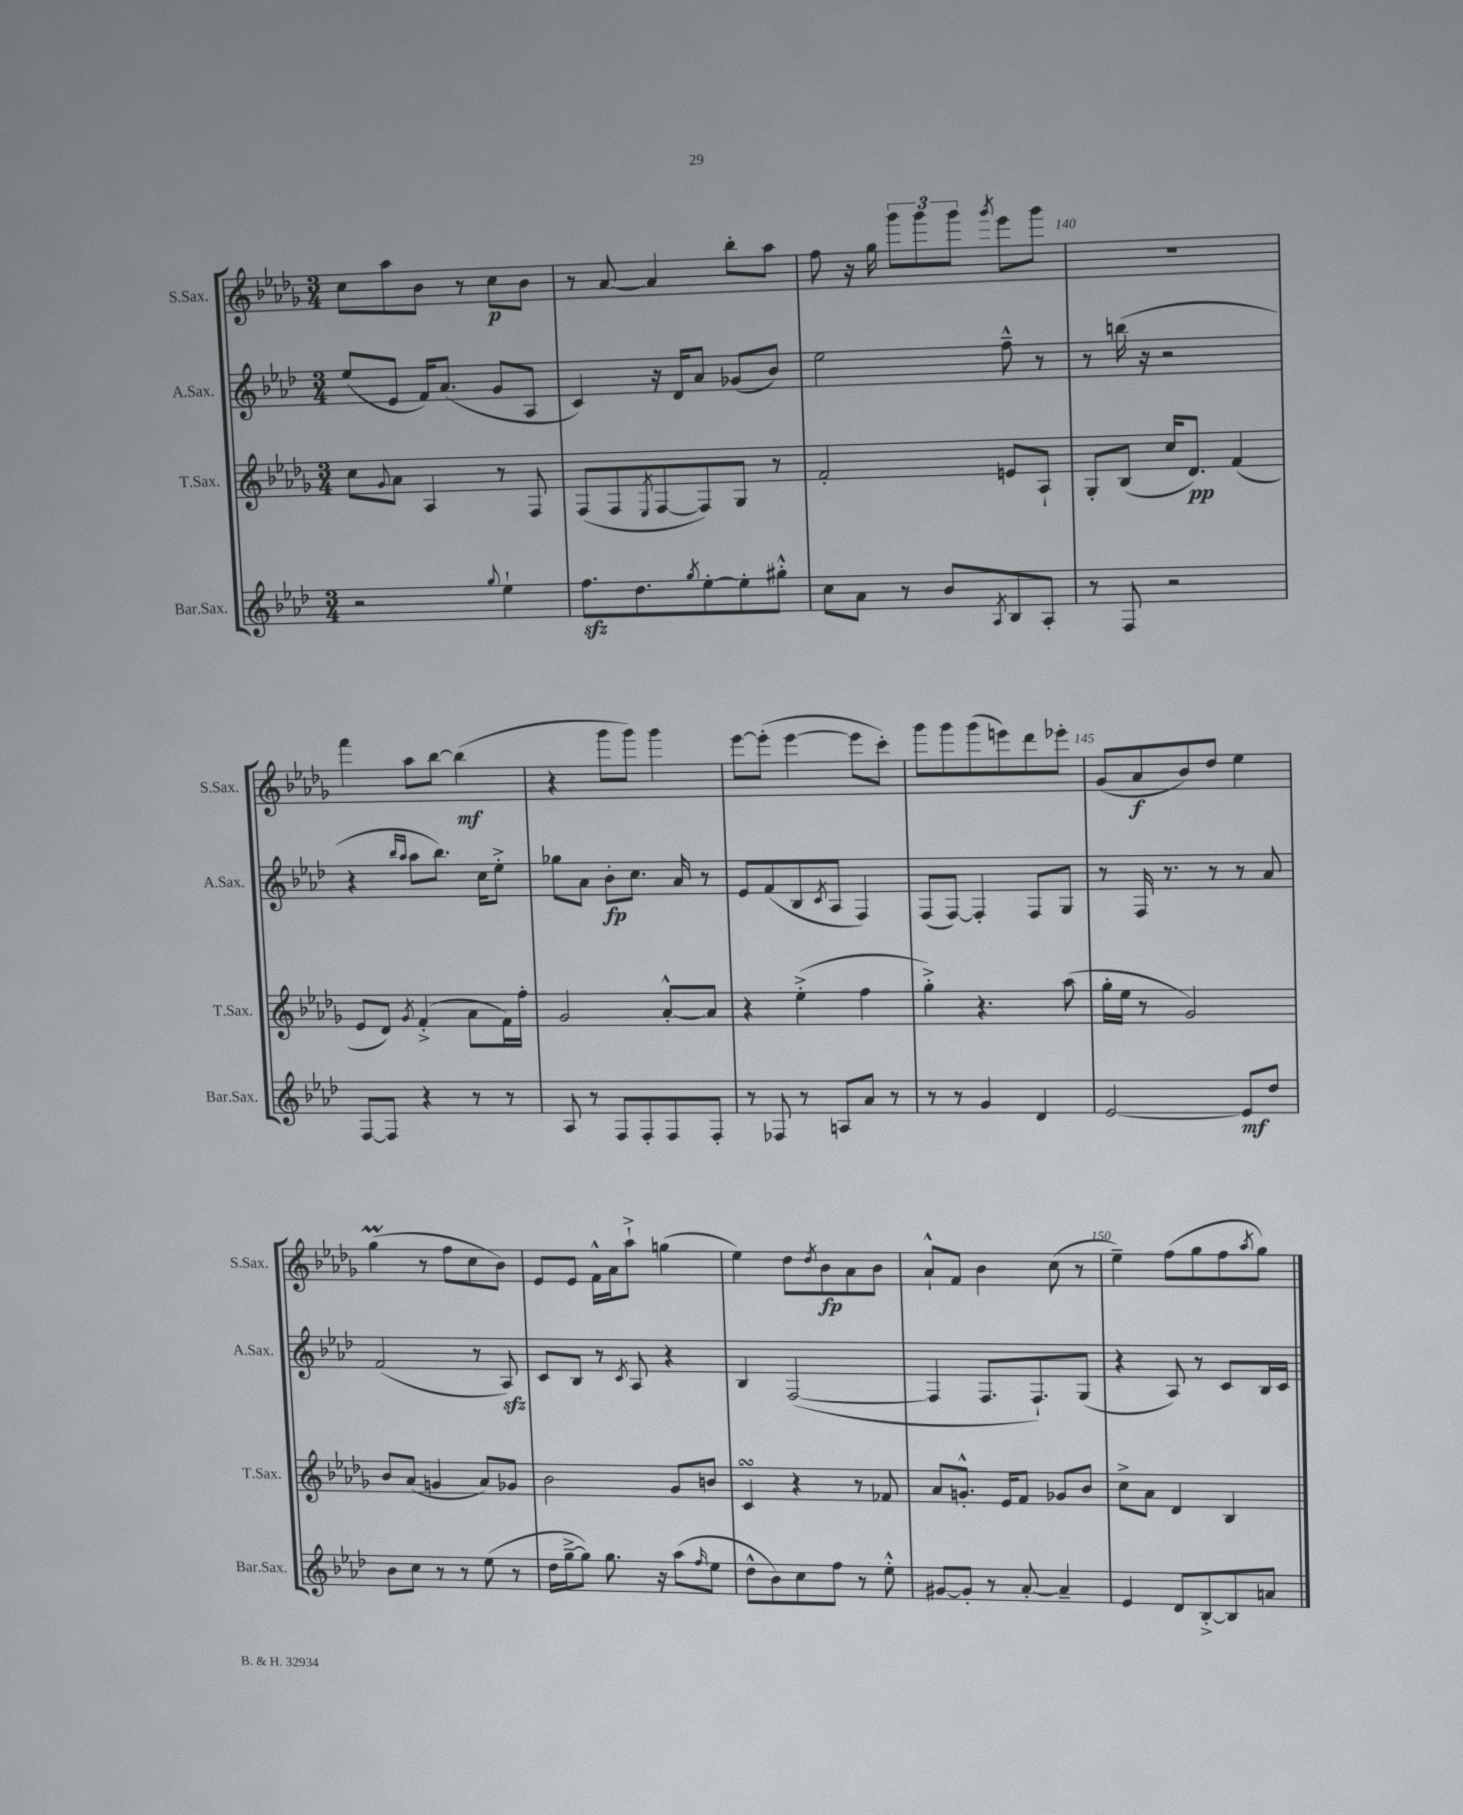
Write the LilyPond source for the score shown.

<<
\new StaffGroup <<
\new Staff = "s0" \with { instrumentName = "S.Sax." shortInstrumentName = "S.Sax." } {
    \clef treble \key des \major \numericTimeSignature \time 3/4
    c''8 aes''8 bes'8 r8 c''8\p bes'8 |
    r8 aes'8~ aes'4 bes''8-. aes''8 |
    f''8 r16 ges''16 \tuplet 3/2 { ges'''8 ges'''8 ges'''8 } \acciaccatura { ges'''8 } ees'''8 ges'''8 |
    R2. |
    f'''4 aes''8 bes''8~ bes''4\mf( |
    r4 ges'''8 ges'''8) ges'''4 |
    ees'''8~ ees'''8-.( ees'''4~ ees'''8 c'''8-.) |
    ges'''8 ges'''8 ges'''8( e'''8) des'''8 ees'''8-. |
    ges'8( aes'8\f bes'8) des''8 ees''4 |
    ges''4\prall( r8 f''8 c''8 bes'8) |
    ees'8 ees'8 f'16-^ aes'16 aes''8-!-> g''4( |
    ees''4) des''8 \acciaccatura { des''8 } bes'8\fp aes'8 bes'8 |
    aes'8-!-^ f'8 bes'4 c''8( r8 |
    ees''4--) f''8( ges''8 f''8 \acciaccatura { aes''8 } ges''8) \bar "|." |
}
\new Staff = "s1" \with { instrumentName = "A.Sax." shortInstrumentName = "A.Sax." } {
    \clef treble \key aes \major \numericTimeSignature \time 3/4
    ees''8( ees'8 f'16) aes'8.( g'8 aes8 |
    c'4) r16 des'16 aes'8 ges'8( bes'8) |
    ees''2 f''8---^ r8 |
    r8 b''16( r16 r2 |
    r4 \grace { bes''16 aes''16 } aes''8 bes''8.) c''16 ees''8-.-> |
    ges''8 aes'8 bes'8-.\fp c''8. aes'16 r8 |
    ees'8 f'8( bes8 \acciaccatura { c'8 } aes8 f4) |
    f8( f8~) f4-. f8 g8 |
    r8 f16 r8. r8 r8 aes'8 |
    f'2( r8 aes8\sfz) |
    c'8 bes8 r8 \acciaccatura { c'8 } aes8 r4 |
    bes4 f2~( |
    f4 f8. f8.-!) g8( |
    r4 aes8) r8 c'8 bes16 c'16 \bar "|." |
}
\new Staff = "s2" \with { instrumentName = "T.Sax." shortInstrumentName = "T.Sax." } {
    \clef treble \key des \major \numericTimeSignature \time 3/4
    c''8 \appoggiatura { ges'8 } aes'8 aes4 r8 f8 |
    f8( f8 \acciaccatura { ees8 } f8~ f8) ges8 r8 |
    f'2-. e'8 aes8-! |
    ges8-. bes8( c''16 des'8.\pp) f'4( |
    ees'8 des'8) \acciaccatura { ges'8 } f'4-.->( aes'8 f'16) f''16-. |
    ges'2 aes'8~-.-^ aes'8 |
    r4 ees''4-.->( f''4 |
    ges''4-.->) r4. aes''8( |
    ges''16-. ees''16 r8 ges'2) |
    bes'8 aes'8( g'4 aes'8) ges'8 |
    bes'2 ges'8 b'8 |
    c'4\turn r4 r8 fes'8 |
    aes'8 g'8.-.-^ ees'16 f'8 ges'8 bes'8 |
    c''8-> aes'8 des'4 bes4 \bar "|." |
}
\new Staff = "s3" \with { instrumentName = "Bar.Sax." shortInstrumentName = "Bar.Sax." } {
    \clef treble \key aes \major \numericTimeSignature \time 3/4
    r2 \appoggiatura { g''8 } ees''4-! |
    f''8.\sfz des''8. \acciaccatura { g''8 } ees''8~-. ees''8-. gis''8-.-^ |
    c''8 aes'8 r8 bes'8 \acciaccatura { aes8 } bes8 aes8-. |
    r8 f8 r2 |
    f8~ f8 r4 r8 r8 |
    aes8 r8 f8 f8-. f8 f8-. |
    r8 fes8 r8 a8 aes'8 r8 |
    r8 r8 g'4 des'4 |
    ees'2~ ees'8\mf des''8 |
    bes'8 c''8 r8 r8 ees''8( r8 |
    des''16 g''16~---> g''8) g''8. r16 aes''8( \grace { f''16 } ees''8 |
    des''8-^ bes'8) c''8 f''8 r8 ees''8-.-^ |
    gis'8~ gis'8-. r8 aes'8~-. aes'4-- |
    ees'4 des'8 bes8~-.-> bes8 a'8 \bar "|." |
}
>>
>>
\layout { \context { \Score currentBarNumber = #137 \override BarNumber.break-visibility = ##(#f #t #t) barNumberVisibility = #(every-nth-bar-number-visible 5) } }
